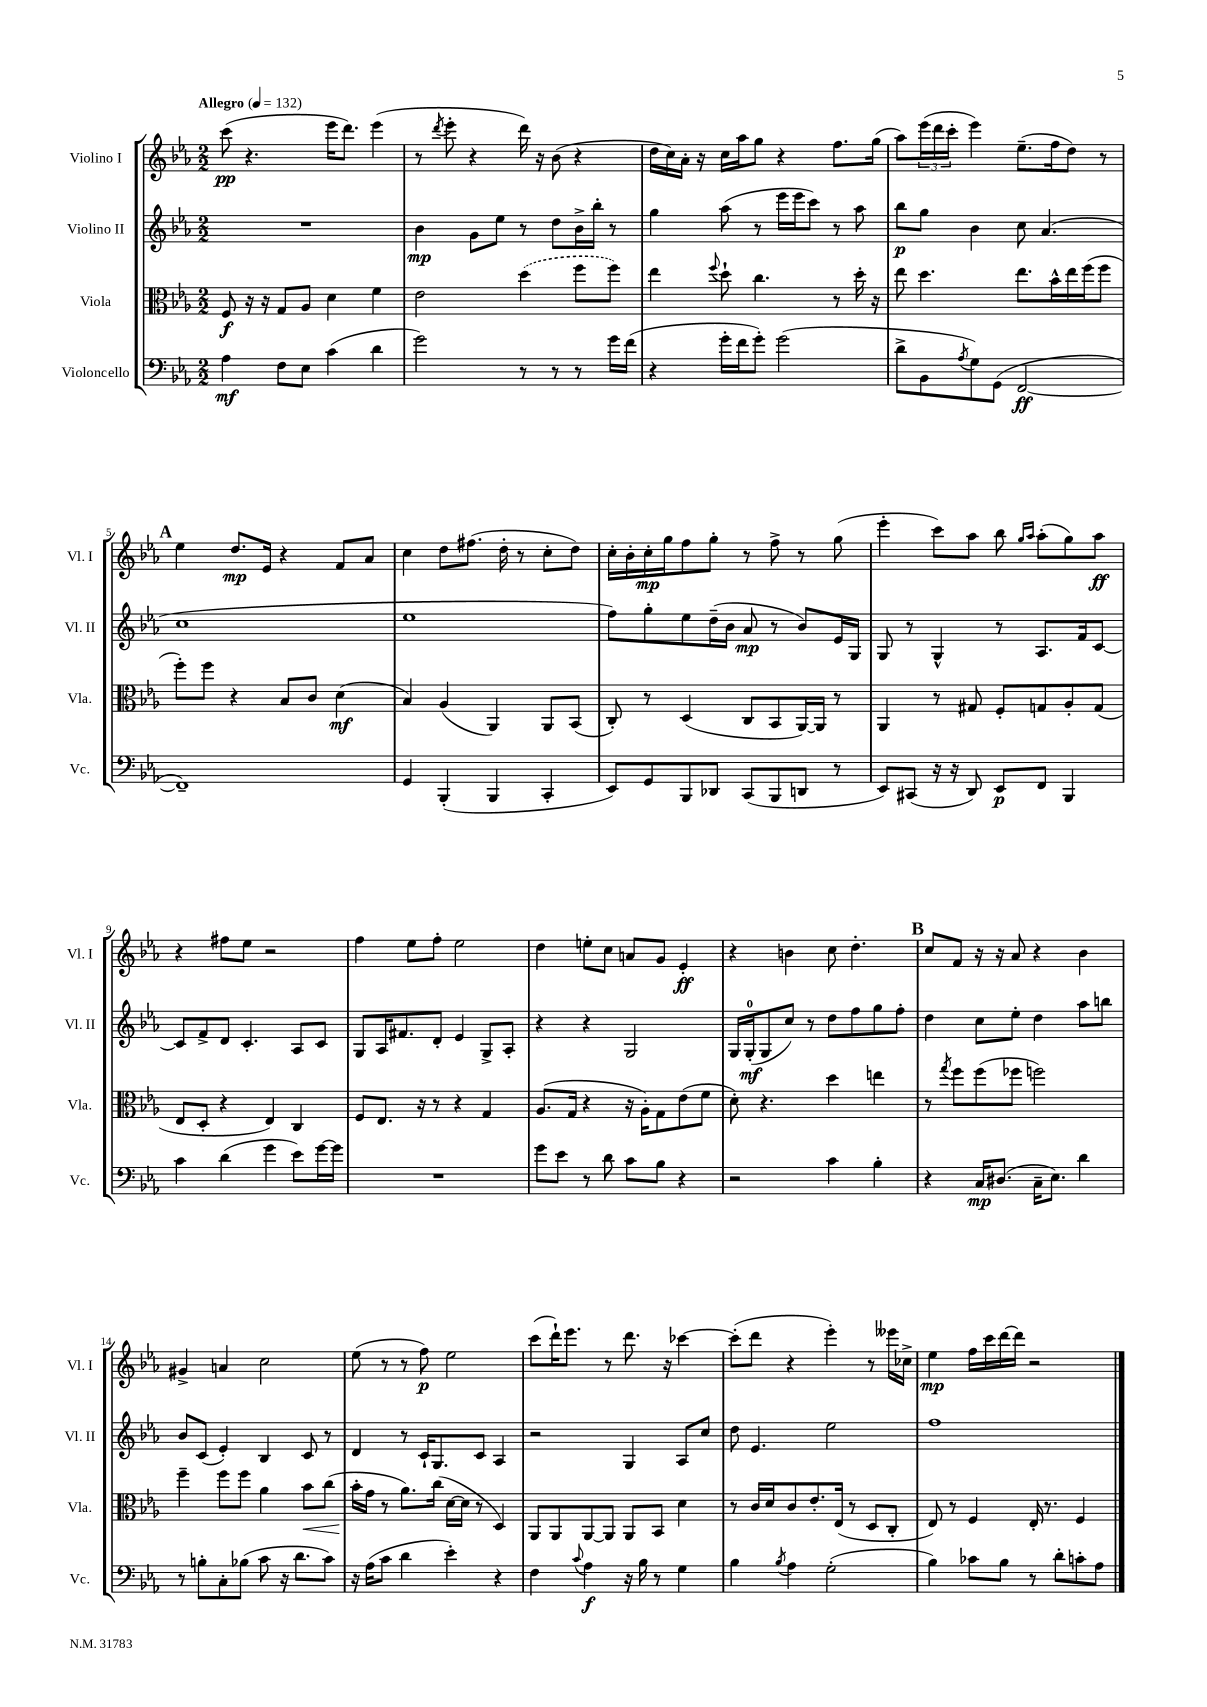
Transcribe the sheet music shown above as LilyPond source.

<<
\new StaffGroup <<
\new Staff = "s0" \with { instrumentName = "Violino I" shortInstrumentName = "Vl. I" } {
    \clef treble \key ees \major \numericTimeSignature \time 2/2 \tempo "Allegro" 4 = 132
    c'''8\pp( r4. ees'''16 d'''8.) ees'''4( |
    r8 \acciaccatura { d'''8 } ees'''8-. r4 d'''16) r16 bes'8( r4 |
    d''16 c''16) aes'16-. r16 c''16 aes''16 g''8 r4 f''8. g''16( |
    aes''8) \tuplet 3/2 { ees'''16( d'''16 c'''16-. } ees'''4) ees''8.--( f''16 d''8) r8 |
    \mark \markup { \bold "A" } ees''4 d''8.\mp ees'16 r4 f'8 aes'8 |
    c''4 d''8 fis''8.( d''16-. r8 c''8-. d''8) |
    c''16-. bes'16-. c''16-.\mp g''16 f''8 g''8-. r8 f''8-> r8 g''8( |
    ees'''4-. c'''8) aes''8 bes''8 \grace { g''16 aes''16 } aes''8-.( g''8) aes''8\ff |
    r4 fis''8 ees''8 r2 |
    f''4 ees''8 f''8-. ees''2 |
    d''4 e''8-. c''8 a'8 g'8 ees'4-.\ff |
    r4 b'4 c''8 d''4.-. |
    \mark \markup { \bold "B" } c''8 f'8 r16 r16 aes'8 r4 bes'4 |
    gis'4-> a'4 c''2 |
    ees''8( r8 r8 f''8\p) ees''2 |
    c'''8( d'''16-!) ees'''8. r8 d'''8. r16 ces'''4~ |
    ces'''8-.( d'''8 r4 ees'''4-.) r8 eeses'''16 ces''16-> |
    ees''4\mp f''16 c'''16 d'''16~ d'''16 r2 \bar "|." |
}
\new Staff = "s1" \with { instrumentName = "Violino II" shortInstrumentName = "Vl. II" } {
    \clef treble \key ees \major \numericTimeSignature \time 2/2
    R1 |
    bes'4\mp g'8 ees''8 r8 d''8 bes'16-> bes''16-. r8 |
    g''4 aes''8( r8 ees'''16 ees'''16 c'''8) r8 aes''8 |
    bes''8\p g''8 bes'4 c''8 aes'4.( |
    \mark \markup { \bold "A" } c''1 |
    ees''1 |
    f''8) g''8-. ees''8 d''16--( bes'16 aes'8\mp r8 bes'8) ees'16 g16 |
    g8 r8 g4-^ r8 aes8. f'16 c'8~ |
    c'8 f'8-> d'8 c'4.-. aes8 c'8 |
    g8 aes16 fis'8. d'8-. ees'4 g8-> aes8-. |
    r4 r4 g2 |
    g16 g16-0-.\mf( g8 c''8) r8 d''8 f''8 g''8 f''8-. |
    \mark \markup { \bold "B" } d''4 c''8 ees''8-. d''4 aes''8 b''8 |
    bes'8 c'8( ees'4-.) bes4 c'8 r8 |
    d'4 r8 c'16-! g8. c'8 aes4 |
    r2 g4 aes8 c''8 |
    d''8 ees'4. ees''2 |
    f''1 \bar "|." |
}
\new Staff = "s2" \with { instrumentName = "Viola" shortInstrumentName = "Vla." } {
    \clef alto \key ees \major \numericTimeSignature \time 2/2
    f8\f r16 r16 g8 aes8 d'4 f'4 |
    ees'2 \once \slurDashed d''4( f''8 f''8) |
    ees''4 \appoggiatura { f''8 } d''8-! c''4. r8 d''16-. r16 |
    ees''8 d''4. ees''8. bes'16-^ ees''16 f''16( f''8 |
    \mark \markup { \bold "A" } f''8-.) f''8 r4 bes8 c'8 d'4\mf( |
    bes4) aes4( aes,4) aes,8 bes,8( |
    c8-.) r8 d4( c8 bes,8 aes,16~) aes,16 r8 |
    aes,4 r8 gis8 f8-. g8 aes8-. g8( |
    ees8 d8-. r4 ees4) c4 |
    f8 ees8. r16 r8 r4 g4 |
    aes8.( g16 r4 r16 aes16-.) g8 ees'8( f'8 |
    d'8-.) r4. d''4 e''4 |
    \mark \markup { \bold "B" } r8 \acciaccatura { g''8 } f''8 f''8( fes''8 f''2) |
    f''4-- f''8 f''8 aes'4 bes'8\< c''8( |
    bes'16-.\! g'16 r8 aes'8.) c''16( d'16~ d'16 r8 d4) |
    aes,8 aes,8 aes,8~ aes,8 aes,8 bes,8 d'4 |
    r8 c'16 d'16 c'8 ees'8.-. ees16( r8 d8 c8-. |
    ees8) r8 f4 ees16-. r8. f4 \bar "|." |
}
\new Staff = "s3" \with { instrumentName = "Violoncello" shortInstrumentName = "Vc." } {
    \clef bass \key ees \major \numericTimeSignature \time 2/2
    aes4\mf f8 ees8 c'4( d'4 |
    g'2) r8 r8 r8 g'16 f'16( |
    r4 g'16-. f'16 g'8-.) g'2( |
    d'8-> bes,8 \acciaccatura { aes8 } g8) g,8( f,2~\ff |
    \mark \markup { \bold "A" } f,1--) |
    g,4 bes,,4-.( bes,,4 c,4-. |
    ees,8) g,8 bes,,8 des,8 c,8( bes,,8 d,8 r8 |
    ees,8) cis,8( r16 r16 d,8) ees,8\p f,8 bes,,4 |
    c'4 d'4( g'4 ees'8) g'16~ g'16 |
    R1 |
    g'8 ees'8 r8 d'8 c'8 bes8 r4 |
    r2 c'4 bes4-. |
    \mark \markup { \bold "B" } r4 c16\mp dis8.( c16-- ees8.) d'4 |
    r8 b8-. c8-. bes8( c'8 r16 d'8. c'8) |
    r16 aes16( c'8 d'4 ees'4-.) r4 |
    f4 \appoggiatura { c'8 } aes4\f r16 bes16 r8 g4 |
    bes4 \acciaccatura { bes8 } aes4 g2-.( |
    bes4) ces'8 bes8 r8 d'8-. c'8-. aes8 \bar "|." |
}
>>
>>
